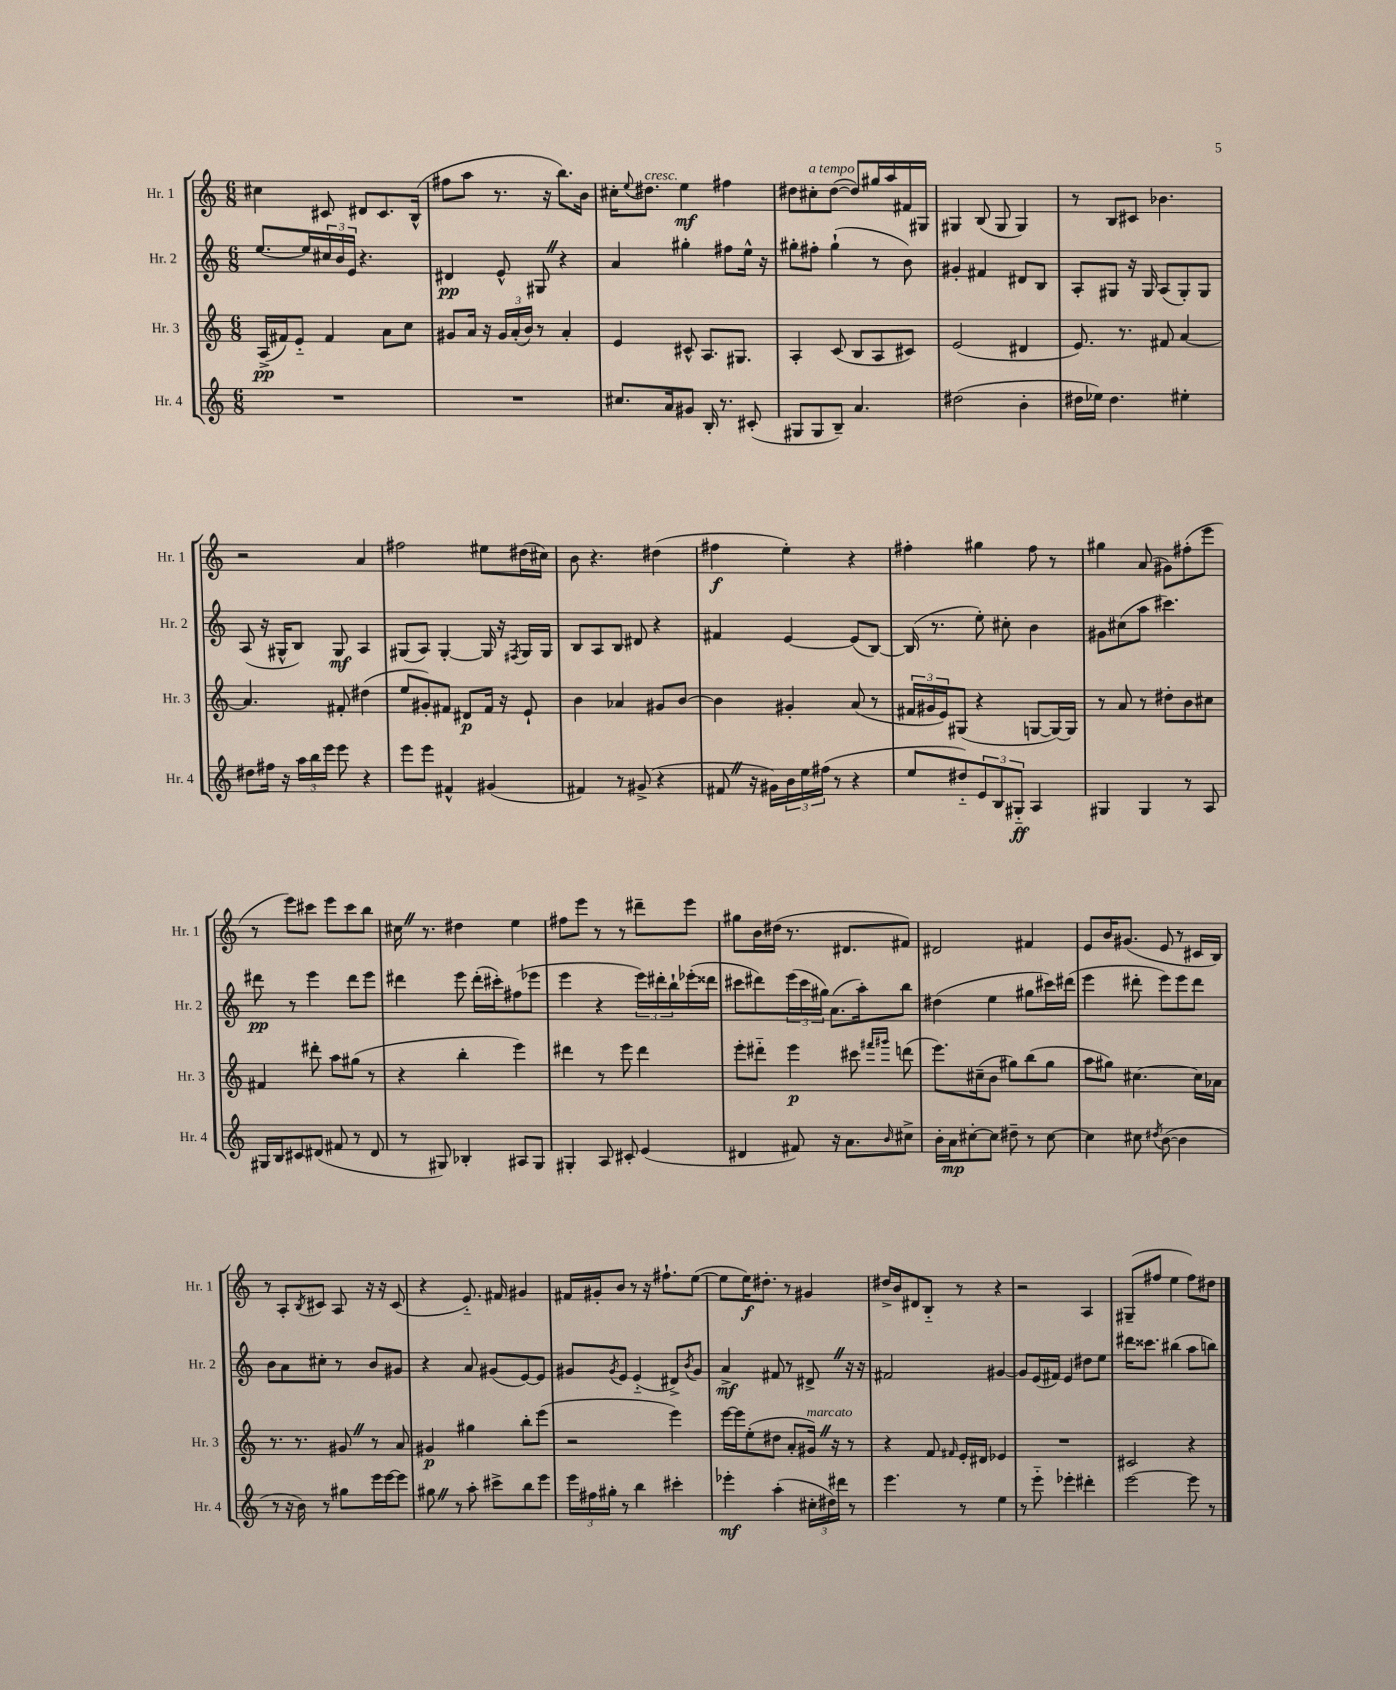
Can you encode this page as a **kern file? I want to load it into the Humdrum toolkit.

**kern	**kern	**kern	**kern
*staff4	*staff3	*staff2	*staff1
*clefG2	*clefG2	*clefG2	*clefG2
*k[]	*k[]	*k[]	*k[]
*M6/8	*M6/8	*M6/8	*M6/8
2.r	(16A^/LL	[8.ee/L	4cc#\
.	16f#/J)	.	.
.	8e'~/J	.	.
.	.	16ee/]L	.
.	4f#/	24cc#/	8c#/
.	.	24b/	.
.	.	24e/JJ	.
.	.	4.r	8d#/L
.	8a\L	.	8.c#/
.	8cc\J	.	.
.	.	.	(16B^^/Jk
=	=	=	=
2.r	8g#/L	4d#/	8ff#\L
.	16a/Jk	.	8aa\J
.	16r	.	.
.	24g#/LL	8e^^/	8.r
.	(24a'/	.	.
.	24b/JJ)	.	.
.	8r	8G#/	.
.	.	.	16r
.	4a'/	4r	8.bb\L)
.	.	.	16b\Jk
=	=	=	=
8.cc#/L	4e/	4a/	16cc#'\LK
.	.	.	8qqee/
.	.	.	8.dd#\J
16a/k	.	.	.
8g#/J	8c#^^/	4gg#'\	4ee\
16B'/	8.A/L	.	.
8.r	.	.	.
.	.	8ff#\L	4ff#\
.	8.G#/J	.	.
(8c#'/	.	16ee^^\Jk	.
.	.	16r	.
=	=	=	=
8G#/L	4A'/	8gg#'\L	8dd#\L
8G#/	.	8ff#'\J	8cc#'\
8B~/J)	(8c/	(4gg#`\	([8dd#\J
4.a/	8B/L	.	8dd#/]L)
.	8A/	8r	16gg#/L
.	.	.	16aa/
.	8c#/J)	8b\)	16f#/
.	.	.	16G#/JJ
=	=	=	=
(2dd#\	(2e/	4g#'/	4G#/
.	.	4f#/	(8B/
.	.	.	8G#/
4b'\	4d#/	8d#/L	4G#/)
.	.	8B/J	.
=	=	=	=
16dd#\LL	8.e/)	8A'/L	8r
16ee-\JJ)	.	.	.
4.dd#\	.	8G#/J	8B/L
.	8.r	.	.
.	.	16r	8c#/J
.	.	16G#/	.
.	8f#/	(8A/L	4.b-\
4ee#'\	[4a/	8G#'/)	.
.	.	8G#/J	.
=	=	=	=
8dd#\L	4.a/]	(8A/	2r
16ff#\Jk	.	16r	.
16r	.	16G#^^/LK	.
24aa\LL	.	8B/J)	.
24bb\	.	.	.
24eee\JJ	.	.	.
8eee\	8f#'/	8G#/	.
4r	(4dd#\	4A/	4a/
=	=	=	=
8eee\L	8ee/L	(8G#/L	2ff#\
8eee\J	8g#'/)	8A/J)	.
4f#^^/	8f#/J	[4G#'/	.
.	8d#/L	.	.
(4g#/	16f#/Jk	16G#/]	8ee#\L
.	16r	16r	.
.	.	8qF#/	.
.	8e`/	16G#/LL	(16dd#\L
.	.	16G#/JJ	16cc#\JJ)
=	=	=	=
4f#/)	4b\	8B/L	8b\
.	.	8A/	4.r
8r	4a-/	8B/J	.
(8g#^/	.	8d#/	.
4r	8g#/L	4r	(4dd#\
.	[8b/J	.	.
=	=	=	=
8f#/	4b\]	4f#/	4ff#\
16r	.	.	.
16g#\LL)	.	.	.
24b\	4g#'/	[4e/	4ee'\)
24ee\	.	.	.
(24ff#\JJ	.	.	.
8r	.	.	.
4r	(8a/	(8e/]L	4r
.	8r	[8B/J)	.
=	=	=	=
8ee/L	24f#/LL	(16B/]	4ff#'\
.	24g#/	.	.
.	.	8.r	.
.	24e/J)	.	.
8dd#'~/)	(8G#/J	.	.
12e/	4r	8ee'\)	4gg#\
12B/	.	.	.
.	.	8cc#'\	.
12G#'~/J	.	.	.
4A/	[8G/L	4b\	8ff#\
.	16G/_L)	.	8r
.	16G/]JJ	.	.
=	=	=	=
4G#/	8r	8g#\L	4gg#\
.	8a/	(8cc#\	.
4G#/	8r	8aa\J	(8a/
.	8dd#'\L	4.ccc#\)	8g#\L)
8r	8b\	.	(8ff#'\
8A/	8cc#\J	.	8eee\J
=	=	=	=
16G#/LL	4f#/	8ddd#\	8r
16B/J	.	.	.
8c#/	.	8r	8eee\L)
(8d#/J	8ddd#'\	4eee\	8ccc#\J
8f#/	8aa\L	.	8eee\L
8r	(8gg#\J	8ddd#\L	8ccc#\
8d#/	8r	8eee\J	8bb\J
=	=	=	=
8r	4r	4ddd#\	16cc#\
.	.	.	8.r
8G#/)	.	.	.
4B-'/	4bb'\	8eee\	4dd#\
.	.	(16ddd#'\LL	.
.	.	16ccc#'\J)	.
8A#/L	4eee\)	(8ff#\	4ee\
8G#/J	.	8eee-\J	.
=	=	=	=
4G#'/	4ddd#\	4eee\	8ff#\L
.	.	.	8eee\J
8A/	8r	4r	8r
8c#'/	8eee\	.	8r
(4e/	4ddd#\	24eee\LL)	8ddd#~\L
.	.	24ddd#'\	.
.	.	24bb`\	.
.	.	(16eee-'\	8eee\J
.	.	16ddd##\JJ	.
=	=	=	=
4d#/	8eee'\L	8ccc#\L	8gg#\L
.	8ddd#'~\J	8ddd#\)	16b\L
.	.	.	(16dd#\JJ
8f#/)	4eee\	(24eee\L	8.r
.	.	24ccc#\	.
.	.	24gg#\JJ)	.
16r	.	(8.a\L	.
8.a\L	.	.	8.d#/L
.	8ccc#\	.	.
.	.	16aa'\k)	.
.	16qqfff#/LL	.	.
16qqb/	16qqggg#/JJ	.	.
8cc#^\J	(8ddd\	8bb\J	8f#/J)
=	=	=	=
16b'\LL	8.eee\L)	(4dd#\	2d#/
16a\J	.	.	.
[8cc#'\	.	.	.
.	(16cc#~\k	.	.
8cc#\]J	8b\J	4ee\	.
8dd#~\	8gg#\L)	.	.
8r	(8bb\	8gg#\L	4f#/
[8cc#\	8gg#\J	16ccc#\L)	.
.	.	(16ddd#\JJ	.
=	=	=	=
4cc#\]	8aa\L	4eee\	8e/L
.	8gg#\J)	.	16b/K
.	.	.	(8.g#/J
8cc#\	[4.cc#\	8ddd#'\	.
8qdd#/	.	.	.
([8b\	.	8eee\L)	8e/
4b\]	.	8eee\	8r
.	16cc#\]LL	8ddd#\J	16c#/LL
.	16a-\JJ	.	16B/JJ)
=	=	=	=
8r	8.r	8b\L	8r
16r	.	8a\	8A'/L
16b\)	8.r	.	.
.	.	.	8qB/
8r	.	8cc#'\J	8c#/J
8gg#\L	8g#/	8r	8A/
16eee\L	8r	8b/L	16r
[16eee\J	.	.	16r
8eee\]J	8a/	8g#/J	(8c#/
=	=	=	=
8gg#\	4g#/	4r	4r
8r	.	.	.
8aa'\	4gg#\	8a/	8.e'~/)
8ccc#^\L	.	(8g#/L	.
.	.	.	16f#/
8bb\	8bb'\L	[8e/)	4g#/
8eee\J	(8eee\J	8e/]J	.
=	=	=	=
24eee\LL	2r	8g#/L	16f#/LL
24ff#\	.	.	.
.	.	.	16g#'/J
24gg#'\JJ	.	.	.
.	.	8qg#/	.
8r	.	8e/J	8b/J
4bb\	.	(4e'~/	8r
.	.	.	16r
.	.	.	8.ff#`\L
4ccc#'\	4eee\)	8d#^/L)	.
.	.	8qb/	.
.	.	8g#/J	([8ee\J
=	=	=	=
4eee-'\	[16eee\LL	4a^/	8ee\]L
.	16eee\]J	.	.
.	(8ee'\	.	16ee\K)
.	.	.	8.dd#'\J
(4aa'\	8dd#\J	8f#/	.
.	8a'/L	8r	8r
24cc#'\LL	16g#/Jk)	8d#^/	4g#/
24dd#\)	.	.	.
.	16r	.	.
24ddd#\JJ	.	.	.
8r	8r	16r	.
.	.	16r	.
=	=	=	=
4.eee\	4r	2f#/	16dd#^/LL
.	.	.	16b/J
.	.	.	8d#/
.	8f/	.	8B'~/J
.	16qqf#/	.	.
8r	16e'/LL	.	8r
.	16d#/JJ	.	.
4ee\	4e-/	[4g#/	4r
=	=	=	=
8r	2.r	8g#/]L	2r
8eee'~\	.	(16e/L	.
.	.	16f#/JJ)	.
4eee-'\	.	4e/	.
4ddd#'\	.	8dd#\L	4A/
.	.	8ee\J	.
=	=	=	=
[2eee\	2c#/	16ddd#\LK	(8G#~/L
.	.	8.ccc##\J	.
.	.	.	8ff#/J
.	.	(4bb#\	4ee\
8eee\]	4r	8aa\L	8ff#\L)
8r	.	8bb\J)	8dd#\J
==	==	==	==
*-	*-	*-	*-
